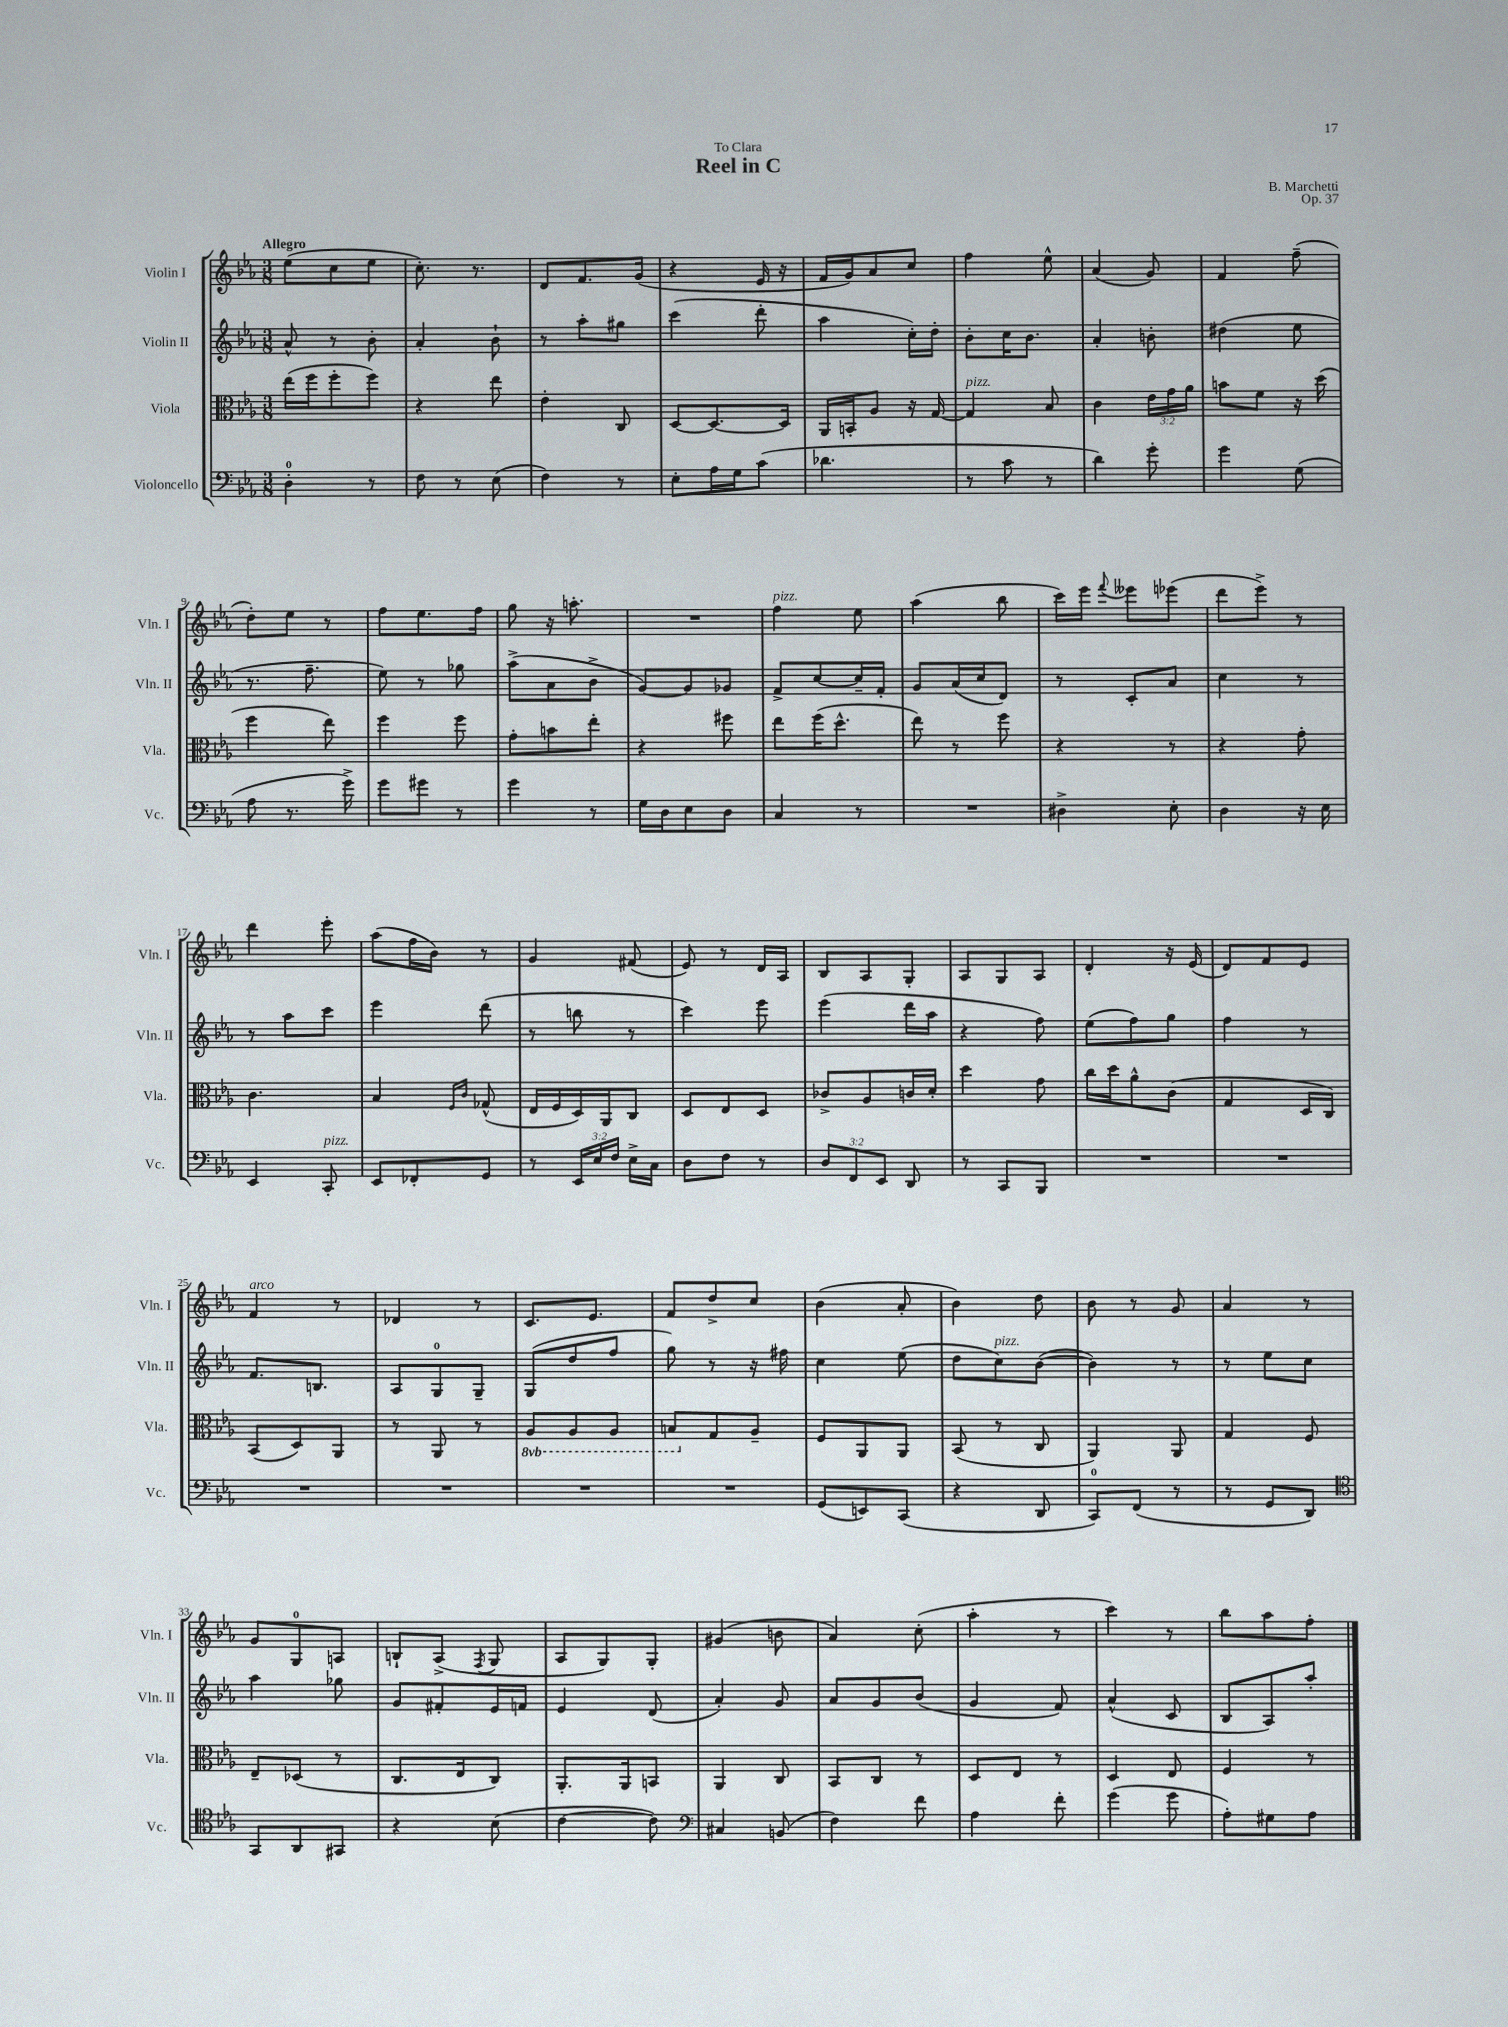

**kern	**kern	**kern	**kern
*part4	*part3	*part2	*part1
*staff4	*staff3	*staff2	*staff1
*I"Violoncello	*I"Viola	*I"Violin II	*I"Violin I
*I'Vc.	*I'Vla.	*I'Vln. II	*I'Vln. I
*clefF4	*clefC3	*clefG2	*clefG2
*k[b-e-a-]	*k[b-e-a-]	*k[b-e-a-]	*k[b-e-a-]
*M3/8	*M3/8	*M3/8	*M3/8
=1	=1	=1	=1
!	!	!	!LO:TX:a:B:t=Allegro
4D'\	(16ee-\LL	8a-^^/	(8ee-\L
.	16ff\J	.	.
.	8ff'\	8r	8cc\
8r	8ff\J)	8b-'\	8ee-\J
=2	=2	=2	=2
8F\	4r	4a-'/	8.cc'\)
8r	.	.	.
.	.	.	8.r
(8E-\	8ee-\	8b-`\	.
=3	=3	=3	=3
4F\)	4e-'\	8r	8d/L
.	.	8aa-'\L	8.f/
8r	8C/	8gg#X\J	.
.	.	.	(16g/Jk
=4	=4	=4	=4
8E-'\L	[8D/L	(4ccc\	4r
16A-\L	8.D/_	.	.
16G\J	.	.	.
(8c\J	.	8ddd'\	16e-/
.	16D/Jk]	.	16r
=5	=5	=5	=5
4.d-X\	16AA-/LL	4aa-\	16f/LL
.	16BBn'/J	.	16g/J)
.	8A-/J	.	8a-/
.	16r	16cc'\LL)	8cc/J
.	[16G/	16dd'\JJ	.
=6	=6	=6	=6
!	!LO:TX:a:i:t=pizz.	!	!
8r	4G/]	8b-'\L	4ff\
8c\	.	16cc\K	.
.	.	8.b-\J	.
8r	8B-/	.	8ee-^^\
=7	=7	=7	=7
4d\)	4c\	4a-'/	(4a-/
8g'\	24e-\LL	8bn'\	8g/)
.	24g\	.	.
.	24a-\JJ	.	.
=8	=8	=8	=8
4g\	8bn\L	(4dd#X\	4f/
.	8f\J	.	.
(8G\	16r	8ee-\	(8ff~\
.	(16dd\	.	.
!!LO:LB:g=z
=9	=9	=9	=9
8A-\	4ff\	8.r	8dd'\L)
8.r	.	.	8ee-\J
.	.	8.ff~\	.
.	8ee-\)	.	8r
16g^\)	.	.	.
=10	=10	=10	=10
8g\L	4ff\	8ee-\)	8ff\L
8g#X\J	.	8r	8.ee-\
8r	8ff\	8gg-X\	.
.	.	.	16ff\Jk
=11	=11	=11	=11
4g\	8g'\L	(8aa-^\L	8gg\
.	8bn\	8a-\	16r
.	.	.	8.aan'\
8r	8ee-'\J	8b-^\J	.
=12	=12	=12	=12
16G\LL	4r	[8g/L)	4.r
16D\J	.	.	.
8E-\	.	8g/]	.
8D\J	8ff#X\	8g-X/J	.
=13	=13	=13	=13
!	!	!	!LO:TX:a:i:t=pizz.
4C/	8ee-\L	8f^/L	4ff\
.	(16ff\K	[8cc/	.
.	8.dd^^\J	.	.
8r	.	16cc~/L]	8ee-\
.	.	16f'/JJ	.
=14	=14	=14	=14
4.r	8ee-\)	8g/L	(4aa-\
.	8r	(16a-/L	.
.	.	16cc/J	.
.	8ff\	8d/J)	8bb-\
=15	=15	=15	=15
4D#X^\	4r	8r	16ccc\LL)
.	.	.	16eee-\JJ
.	.	.	8qqfff/
.	.	8c'/L	8eee--X\L
8E-'\	8r	8a-/J	(8eee-X\J
=16	=16	=16	=16
4D\	4r	4cc\	8ddd\L
.	.	.	8eee-^\J)
16r	8g'\	8r	8r
16E-\	.	.	.
!!LO:LB:g=z
=17	=17	=17	=17
4EE-/	4.c\	8r	4ddd\
.	.	8aa-\L	.
!LO:TX:a:i:t=pizz.	!	!	!
8CC'/	.	8ccc\J	8eee-'\
=18	=18	=18	=18
8EE-/L	4B-/	4eee-\	(8aa-\L
8FF-X'/	.	.	16ff\L
.	.	.	16b-\JJ)
.	16qqF/LL	.	.
.	16qqc/JJ	.	.
8GG/J	(8G-X^^/	(8ddd\	8r
=19	=19	=19	=19
8r	16E-/LL	8r	4g/
.	16F/	.	.
24EE-/LL	16D/)	8bbn\	.
24E-/	.	.	.
.	16AA-/J	.	.
24F/JJ	.	.	.
16E-^\LL	8C/J	8r	(8f#X/
16C\JJ	.	.	.
=20	=20	=20	=20
8D\L	8D/L	4ccc\)	8e-/)
8F\J	8E-/	.	8r
8r	8D/J	8eee-\	16d/LL
.	.	.	16A-/JJ
=21	=21	=21	=21
12D/L	8c-X^/L	(4eee-\	8B-/L
12FF/	.	.	.
.	8A-/	.	8A-/
12EE-/J	.	.	.
8DD/	16cn/L	16ddd\LL	8G'/J
.	16d'/JJ	16aa-\JJ	.
=22	=22	=22	=22
8r	4dd\	4r	8A-/L
8CC/L	.	.	8G/
8BBB-/J	8g\	8ff\)	8A-/J
=23	=23	=23	=23
4.r	16cc\LL	(8ee-\L	4d'/
.	16dd\J	.	.
.	8a-^^\	8ff\)	.
.	(8c\J	8gg\J	16r
.	.	.	(16e-/
=24	=24	=24	=24
4.r	4G/	4ff\	8d/L)
.	.	.	8f/
.	16D/LL	8r	8e-/J
.	16C/JJ)	.	.
!!LO:LB:g=z
=25	=25	=25	=25
!	!	!	!LO:TX:a:i:t=arco
4.r	(8BB-/L	8.f/L	4f/
.	8D/)	.	.
.	.	8.Bn/J	.
.	8AA-/J	.	8r
=26	=26	=26	=26
4.r	8r	8A-/L	4d-X/
.	8AA-/	8G/	.
.	8r	8G~/J	8r
=27	=27	=27	=27
*	*8ba	*	*
4.r	8AA-/L	(8G/L	8.c/L
.	8AA-/	8dd/	.
.	.	.	8.e-/J
.	8AA-/J	8ff/J	.
=28	=28	=28	=28
4.r	8BBn/L	8gg\)	8f/L
*	*X8ba	*	*
.	8G/	8r	8dd^/
.	8A-~/J	16r	8cc/J
.	.	16ff#X\	.
=29	=29	=29	=29
(8GG/L	8F/L	4cc\	(4b-\
8EEn/)	8AA-/	.	.
(8CC/J	8AA-/J	(8ee-\	8a-'/
=30	=30	=30	=30
4r	(8BB-/	8dd\L	4b-\)
!	!	!LO:TX:a:i:t=pizz.	!
.	8r	8cc\)	.
8DD/	8C/	([8b-\J	8dd\
=31	=31	=31	=31
8CC/L)	4AA-/)	4b-\])	8b-\
(8FF/J	.	.	8r
8r	8AA-/	8r	8g/
=32	=32	=32	=32
8r	4G/	8r	4a-/
8GG/L	.	8ee-\L	.
8DD/J)	8F/	8cc\J	8r
!!LO:LB:g=z
=33	=33	=33	=33
*clefC4	*	*	*
8GG/L	8E-~/L	4aa-\	8g/L
8AA-/	(8D-X/J	.	8G/
8GG#X/J	8r	8gg-X\	8An/J
=34	=34	=34	=34
4r	8.C/L	8g/L	8Bn`/L
.	.	8f#X'/	(8A-^/J
.	16E-/k	.	.
.	.	.	8qF/
(8B-\	8C/J)	16e-/L	8G/
.	.	16fn/JJ	.
=35	=35	=35	=35
[4c\	8.AA-'/L	4e-/	8A-/L
.	.	.	8G/)
.	16AA-/k	.	.
8c\])	8BBn/J	(8d/	8G'/J
=36	=36	=36	=36
*clefF4	*	*	*
4C#X/	4AA-/	4a-'/)	(4g#X/
(8BBn/	8C/	8g/	8bn\
=37	=37	=37	=37
4F\)	8BB-/L	8a-/L	4a-/)
.	8C/J	8g/	.
8f\	8r	(8b-/J	(8cc'\
=38	=38	=38	=38
4A-\	8D/L	4g/	4aa-'\
.	8E-/J	.	.
8f'\	8r	8f/)	8r
=39	=39	=39	=39
(4g\	4D/	(4a-^^/	4ccc\)
8g\	8E-/	8c/	8r
=40	=40	=40	=40
8A-'\L)	4F/	8B-/L	8bb-\L
8G#X\	.	8A-/)	8aa-\
8A-\J	8r	8aa-'/J	8ff'\J
==	==	==	==
*-	*-	*-	*-
